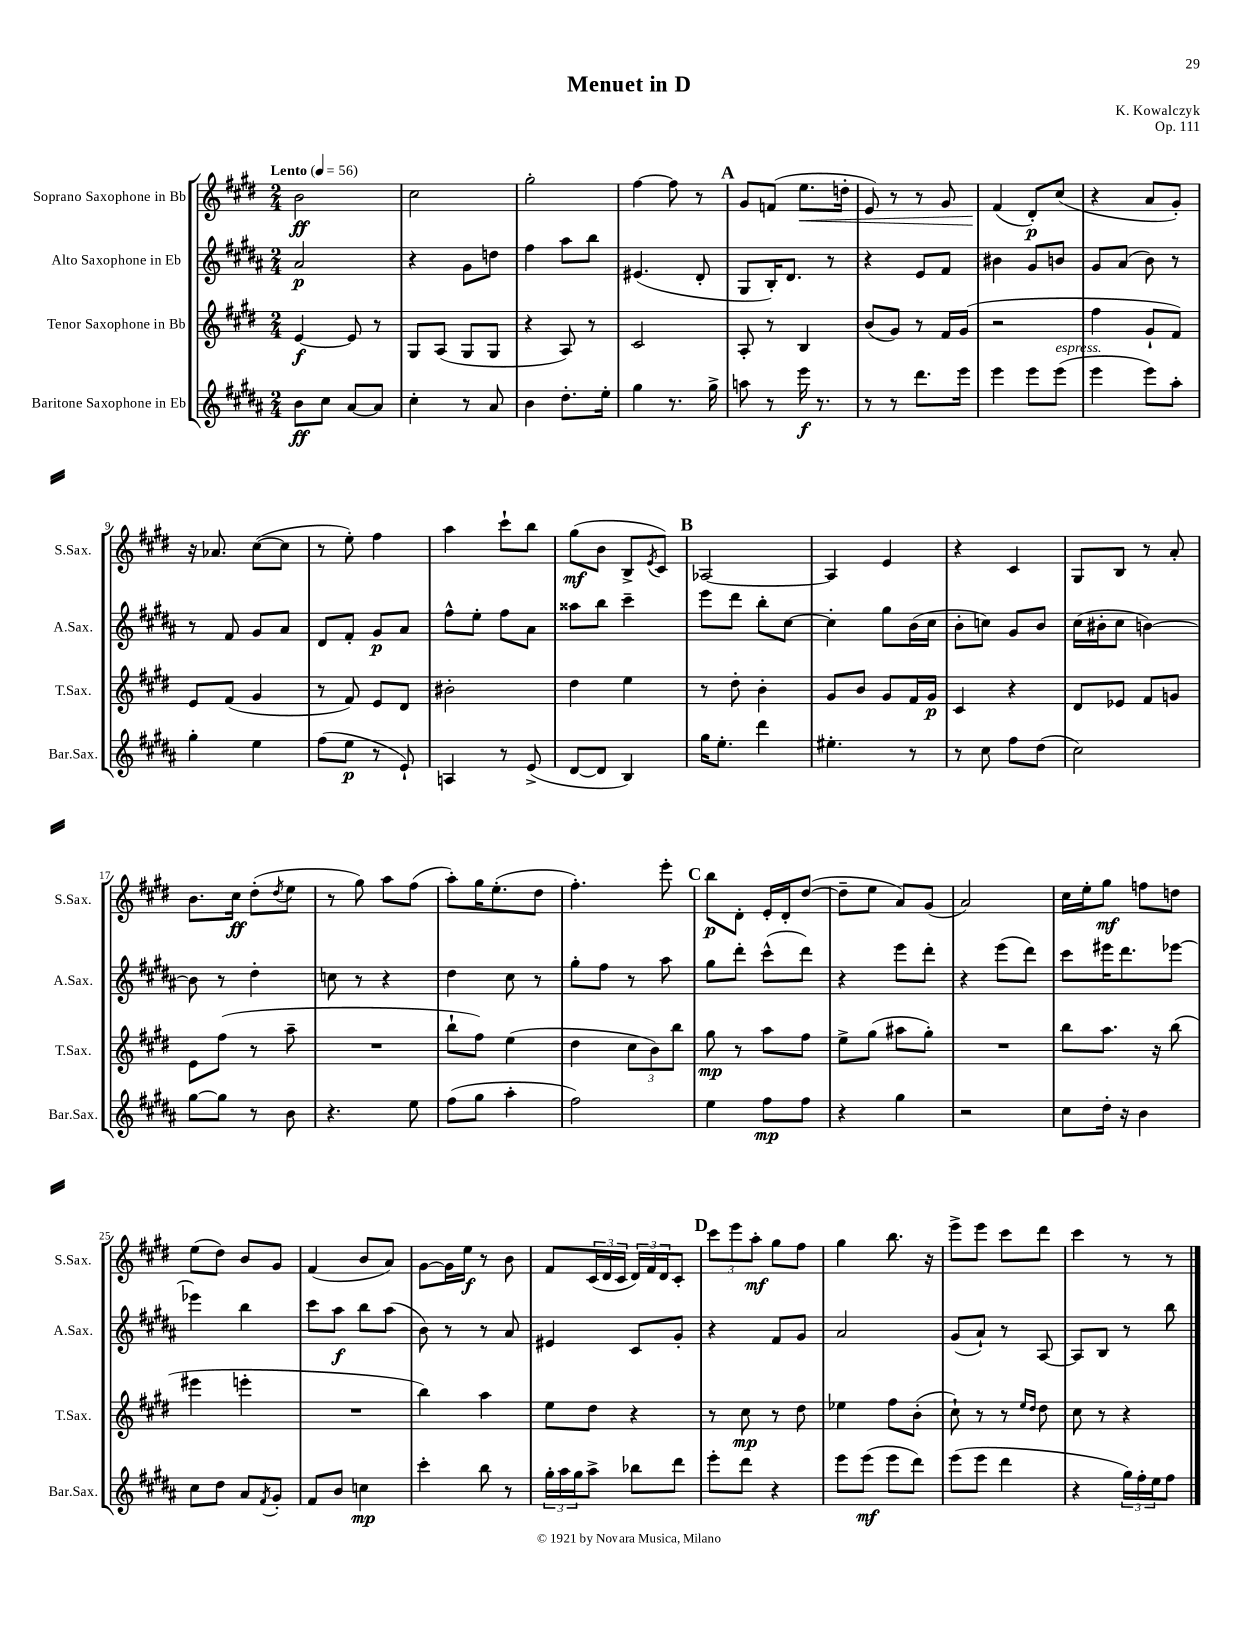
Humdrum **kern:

**kern	**kern	**kern	**kern
*staff4	*staff3	*staff2	*staff1
*clefG2	*clefG2	*clefG2	*clefG2
*k[f#c#g#d#a#]	*k[f#c#g#d#]	*k[f#c#g#d#a#]	*k[f#c#g#d#]
*M2/4	*M2/4	*M2/4	*M2/4
*MM56	*MM56	*MM56	*MM56
8b	[4e	2a#	2b
8cc#	.	.	.
[8a#	8e]	.	.
8a#]	8r	.	.
=	=	=	=
4cc#'	8G#	4r	2cc#
.	(8A	.	.
8r	8G#	8g#	.
8a#	8G#	8dd	.
=	=	=	=
4b	4r	4ff#	2gg#'
8.dd#'	8A)	8aa#	.
.	8r	8bb	.
16ee'	.	.	.
=	=	=	=
4gg#	2c#	(4.e#	[4ff#
8.r	.	.	8ff#]
.	.	8d#'	8r
16gg#^	.	.	.
=	=	=	=
8aa	8A'	8G#	8g#
8r	8r	16B')	(8f
.	.	8.d#	.
16eee	4B	.	8.ee
8.r	.	.	.
.	.	8r	.
.	.	.	16dd'
=	=	=	=
8r	(8b	4r	8e)
8r	8g#)	.	8r
8.ddd#	8r	8e	8r
.	16f#	8f#	8g#
16eee	(16g#	.	.
=	=	=	=
4eee	2r	4b#	(4f#
8eee	.	8g#	8d#')
(8eee	.	8b	(8cc#
=	=	=	=
4eee	4ff#	8g#	4r
.	.	(8a#	.
8eee)	8g#`	8b)	8a
8aa#'	8f#)	8r	8g#')
=	=	=	=
4gg#'	8e	8r	16r
.	.	.	8.a-
.	(8f#	8f#	.
4ee	4g#	8g#	([8cc#
.	.	8a#	8cc#]
=	=	=	=
(8ff#	8r	8d#	8r
8ee	8f#)	8f#'	8ee')
8r	8e	8g#	4ff#
8e`)	8d#	8a#	.
=	=	=	=
4A	2b#'	8ff#^^	4aa
.	.	8ee'	.
8r	.	8ff#	8ccc#`
(8e^	.	8a#	8bb
=	=	=	=
[8d#	4dd#	8aa##	(8gg#
8d#]	.	8bb	8b
4B)	4ee	4ccc#~	8B^
.	.	.	8qe
.	.	.	8c#)
=	=	=	=
16gg#	8r	8eee	[2A-
8.ee'	.	.	.
.	8dd#'	8ddd#	.
4ddd#	4b'	8bb'	.
.	.	[8cc#	.
=	=	=	=
4.ee#'	8g#	4cc#']	4A-]
.	8b	.	.
.	8g#	8gg#	4e
8r	16f#	(16b	.
.	16g#	16cc#	.
=	=	=	=
8r	4c#	8b'	4r
8cc#	.	8cc)	.
8ff#	4r	8g#	4c#
(8dd#	.	8b	.
=	=	=	=
2cc#)	8d#	(16cc#	8G#
.	.	16b#'	.
.	8e-	8cc#	8B
.	8f#	[4b)	8r
.	8g	.	8a'
=	=	=	=
[8gg#	8e	8b]	8.b
8gg#]	(8ff#	8r	.
.	.	.	16cc#
8r	8r	4dd#'	(8dd#'
.	.	.	8qdd#
8b	8aa~	.	8ee
=	=	=	=
4.r	2r	8cc	8r
.	.	8r	8gg#)
.	.	4r	8aa
8ee	.	.	(8ff#
=	=	=	=
(8ff#	8bb`	4dd#	8aa')
8gg#	8ff#)	.	16gg#
.	.	.	(8.ee'
4aa#'	(4ee	8cc#	.
.	.	8r	8dd#
=	=	=	=
2ff#)	4dd#	8gg#'	4.ff#')
.	.	8ff#	.
.	12cc#	8r	.
.	12b)	.	.
.	.	8aa#	8eee'
.	12bb	.	.
=	=	=	=
4ee	8gg#	8gg#	8bb
.	8r	8ddd#'	8d#'
8ff#	8aa	(8ccc#^^	16e'
.	.	.	16d#'
8ff#	8ff#	8ddd#)	([8dd#
=	=	=	=
4r	8ee^	4r	8dd#~]
.	(8gg#	.	8ee
4gg#	8aa#	8eee	8a)
.	8gg#')	8ddd#'	(8g#
=	=	=	=
2r	2r	4r	2a)
.	.	(8eee	.
.	.	8ddd#)	.
=	=	=	=
8cc#	8bb	8ccc#	16cc#
.	.	.	16ee'
16dd#'	8.aa	16eee#	8gg#
16r	.	8.ddd#	.
4b	.	.	8ff
.	16r	.	.
.	(8bb	[8eee-	8dd
=	=	=	=
8cc#	4eee#	4eee-]	(8ee
8dd#	.	.	8dd#)
8a#	4eee'	4bb	8b
8qf#	.	.	.
8g#'	.	.	8g#
=	=	=	=
8f#	2r	8ccc#	(4f#
8b	.	8aa#	.
4cc	.	8bb	8b
.	.	(8aa#	8a)
=	=	=	=
4ccc#'	4bb)	8b)	[8g#
.	.	8r	16g#]
.	.	.	16ee
8bb	4aa	8r	8r
8r	.	8a#	8b
=	=	=	=
24gg#'	8ee	4e#	8f#
24aa#	.	.	.
24gg#	.	.	.
8aa#^	8dd#	.	(24c#
.	.	.	24d#
.	.	.	24c#
8bb-	4r	8c#	24d#)
.	.	.	24f#
.	.	.	24d#
8ddd#	.	8g#'	8c#'
=	=	=	=
8eee'	8r	4r	12ccc#
.	.	.	12eee
8ddd#	8cc#	.	.
.	.	.	12aa'
4r	8r	8f#	8gg#
.	8dd#	8g#	8ff#
=	=	=	=
8eee	4ee-	2a#	4gg#
(8eee	.	.	.
8eee	8ff#	.	8.bb
8ddd#)	(8b'	.	.
.	.	.	16r
=	=	=	=
(8eee	8cc#`)	(8g#	8eee^
8eee	8r	8a#`)	8eee
4ddd#	8r	8r	8ccc#
.	16qqee	.	.
.	16qqdd#	.	.
.	8dd#	[8A#	8ddd#
=	=	=	=
4r	8cc#	8A#]	4ccc#
.	8r	8B	.
24gg#)	4r	8r	8r
24ff#'	.	.	.
24ee	.	.	.
8ff#	.	8bb	8r
==	==	==	==
*-	*-	*-	*-
